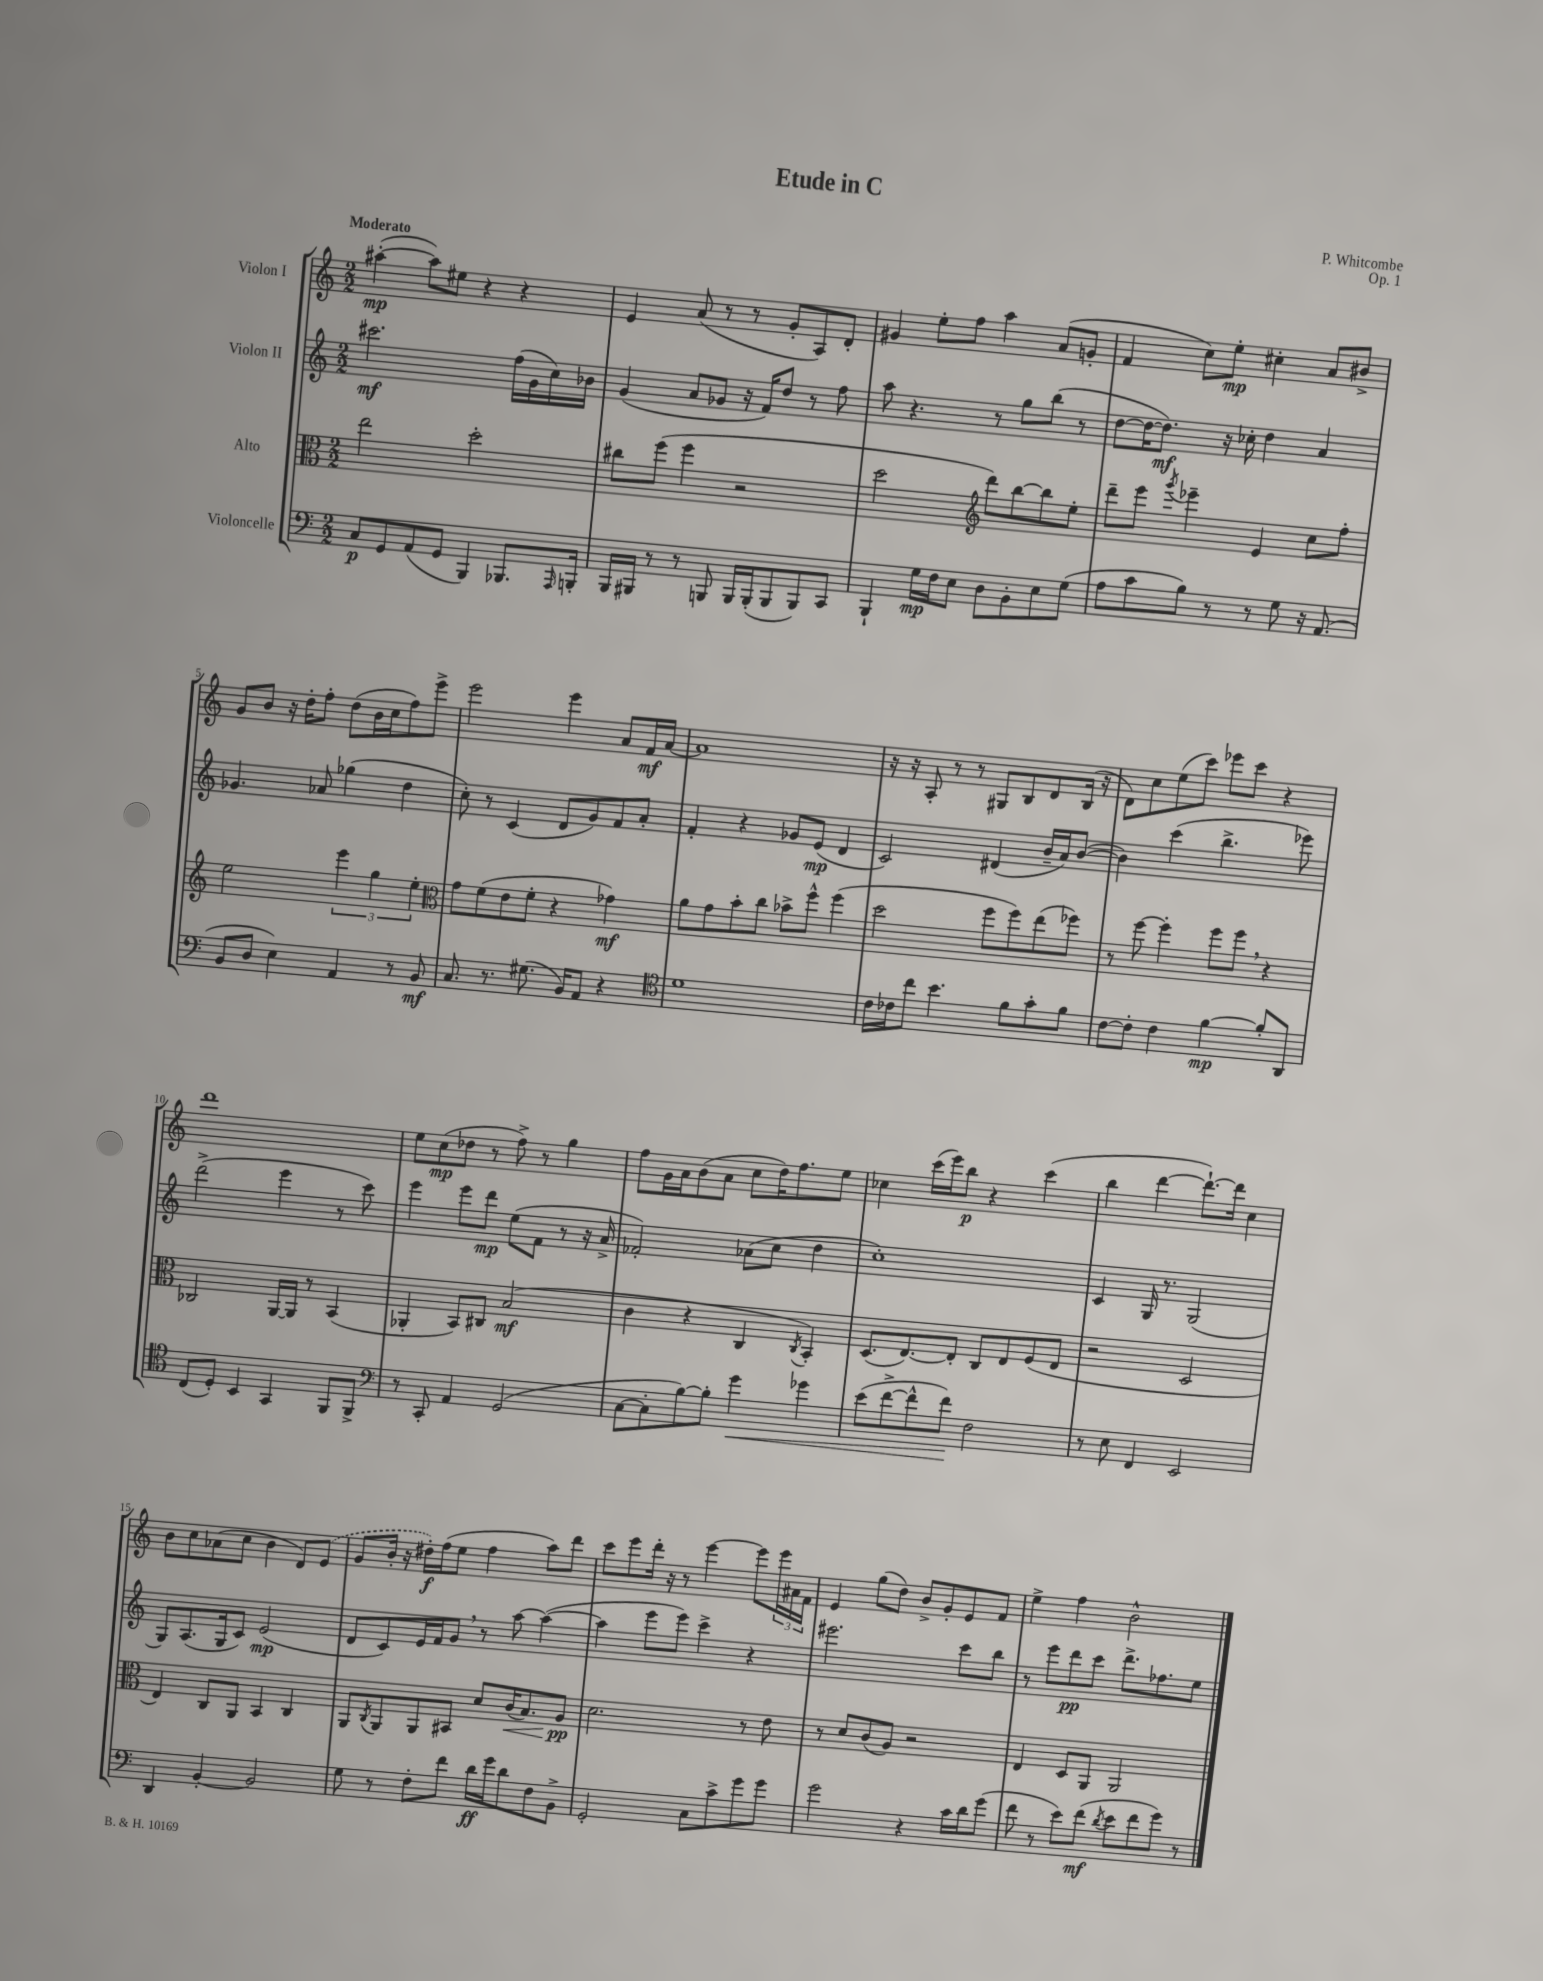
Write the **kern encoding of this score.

**kern	**kern	**kern	**kern
*staff4	*staff3	*staff2	*staff1
*clefF4	*clefC3	*clefG2	*clefG2
*k[]	*k[]	*k[]	*k[]
*M2/2	*M2/2	*M2/2	*M2/2
8C	2ee	2.ccc#	([4aa#'
8GG	.	.	.
(8AA	.	.	8aa#])
8GG	.	.	8ee#
4BBB)	2dd'	.	4r
8.BBB-	.	(16ff	4r
.	.	16g	.
.	.	16cc)	.
16qqAAA	.	.	.
16BBB'	.	16b-	.
=	=	=	=
16BBB	8cc#	(4g	4e
16BBB#	.	.	.
8r	(8ff	.	.
8r	4ff	8a	(8a
8BBB	.	8g-	8r
16BBB	2r	16r	8r
(16BBB'	.	16f)	.
8BBB	.	8dd	8g'
8BBB)	.	8r	8A)
8CC	.	8ff	8d'
=	=	=	=
4BBB`	2dd	8aa	4g#
.	.	4.r	.
16G	.	.	8ee'
16F	.	.	.
8E	.	.	8ff
*	*clefG2	*	*
8D	8ddd)	8r	4aa
8BB'	[8bb	8gg	.
8E	8bb]	(8bb	(8a
(8G	8ee'	8r	8g'
=	=	=	=
8A	8ddd~	[8dd	4f
8c	8eee	16dd_	.
.	.	8.dd])	.
.	8qggg	.	.
8B)	4eee-~	.	8cc)
8r	.	16r	8ee'
.	.	16cc-'	.
8r	4e	4dd	4cc#'
8G	.	.	.
16r	8cc	4a	8a
(8.AA	.	.	.
.	8ff'	.	8b#^
=	=	=	=
8BB	2ee	4.g-	8g
8D	.	.	8b
4E)	.	.	16r
.	.	.	16dd'
.	.	8a-	8ff'
4AA	6eee	(4gg-	(8dd
.	.	.	16b
.	6gg	.	.
.	.	.	16cc
8r	.	4dd	8ff)
.	6ee'	.	.
8BB	.	.	8eee^
=	=	=	=
*	*clefC3	*	*
8.C	8g	8cc')	2eee
.	(8f	8r	.
8.r	.	.	.
.	8e	(4c	.
(8.G#	8f'	.	.
.	4r	8d	4eee
16BB)	.	.	.
8AA	.	8g)	.
4r	4g-)	8f	8a
.	.	8a'	16f
.	.	.	[16a
=	=	=	=
*clefC4	*	*	*
1d	8a	4f'	1a]
.	8g	.	.
.	8b'	4r	.
.	8cc	.	.
.	8b-^	8g-	.
.	8ff^^	(8e	.
.	(4ff	4d	.
=	=	=	=
16c	2dd	2c)	16r
16c-	.	.	16r
8cc	.	.	8A'
4.b	.	.	8r
.	.	.	8r
.	8ff	(4d#	8G#
8f	8ff)	.	8B
8g'	(8ee	16b~	8d
.	.	16a)	.
8f	8ff-)	([8b	(16B
.	.	.	16r
=	=	=	=
[8c	8r	4b])	8d)
8c']	[8ff	.	8cc
4c	4ff']	(4ccc	(8ee
.	.	.	8ccc)
[4f	8ff	4.bb^	8eee-
.	8ff	.	8ccc
8f']	4r	.	4r
8AA	.	8eee-)	.
=	=	=	=
(8C	2C-	(2ddd^	1ddd
8D')	.	.	.
4BB	.	.	.
4GG	[16AA	4eee	.
.	16AA]	.	.
.	8r	.	.
8FF	(4BB	8r	.
8FF^	.	8ccc)	.
=	=	=	=
*clefF4	*	*	*
8r	4AA-'	4eee	8ee
8CC'	.	.	(8cc
4AA	8BB)	8eee	8dd-
.	8C#	8ddd	8r
(2GG	(2B	(8ee	8ff^)
.	.	8f	8r
.	.	8r	4gg
.	.	16r	.
.	.	16a^	.
=	=	=	=
[8C	4c	2f-')	8ff
8C']	.	.	16g
.	.	.	16a
[8B)	4r	.	(8b
8B']	.	.	8a
4g	4C	(8a-	8cc
.	.	8cc	16dd)
.	.	.	8.ff
.	8qC	.	.
4g-	4BB')	4dd	.
.	.	.	8ee
=	=	=	=
(8e	(8.D	1cc')	4cc-
[8f^	.	.	.
.	[8.E)	.	.
8f^^]	.	.	(16ccc
.	.	.	16eee)
8f)	8E']	.	8bb
2F	8C	.	4r
.	8E	.	.
.	(8F	.	(4ccc
.	8E	.	.
=	=	=	=
8r	2r	4c	4bb
8E	.	.	.
4FF	.	16G	[4ddd
.	.	8.r	.
2EE	2D	(2G	8.ddd`_)
.	.	.	16ddd]
.	.	.	4cc
=	=	=	=
4DD	4E)	8G)	8b
.	.	(8.A	8cc
[4BB'	8C	.	(8a-
.	.	16G	.
.	8AA	8c)	8cc
2BB]	4BB	(2e	4b
.	4C	.	8d)
.	.	.	(8e
=	=	=	=
8G	8AA	8d	8g
.	8qC	.	.
8r	8AA	8c)	16b'
.	.	.	16r
8F'	8AA	16e	16dd#')
.	.	16f	(16ff
8f	8BB#	8g	8ee
16d	8d	8r	4ff
16g	.	.	.
8d	(16c	[8aa	.
.	8.B)	.	.
8F	.	(4aa_	8aa)
8BB^	8A	.	8ddd
=	=	=	=
2GG'	2.d	4aa]	8ccc
.	.	.	8eee
.	.	8eee	16ddd'
.	.	.	16r
.	.	8eee)	8r
8C	.	4ccc^	[4eee
8c^	.	.	.
8g	8r	4r	8eee]
8g	8e	.	24eee
.	.	.	24a#
.	.	.	24f
=	=	=	=
2g	8r	2.eee#	4e
.	8d	.	.
.	(8c	.	(8gg
.	8A)	.	8dd)
4r	2r	.	8b^
.	.	.	8g'
16c	.	8ccc	8e
16d	.	.	.
(8g	.	8bb	8f
=	=	=	=
8f	4E	8r	4ee^
8r	.	8eee	.
8e)	8D	8ddd	4ff
(8f	8AA	8ccc	.
8qd	.	.	.
8e	2AA	8.ddd^	2b^^
8f	.	.	.
.	.	8.ff-	.
8g)	.	.	.
8r	.	8ee	.
==	==	==	==
*-	*-	*-	*-
